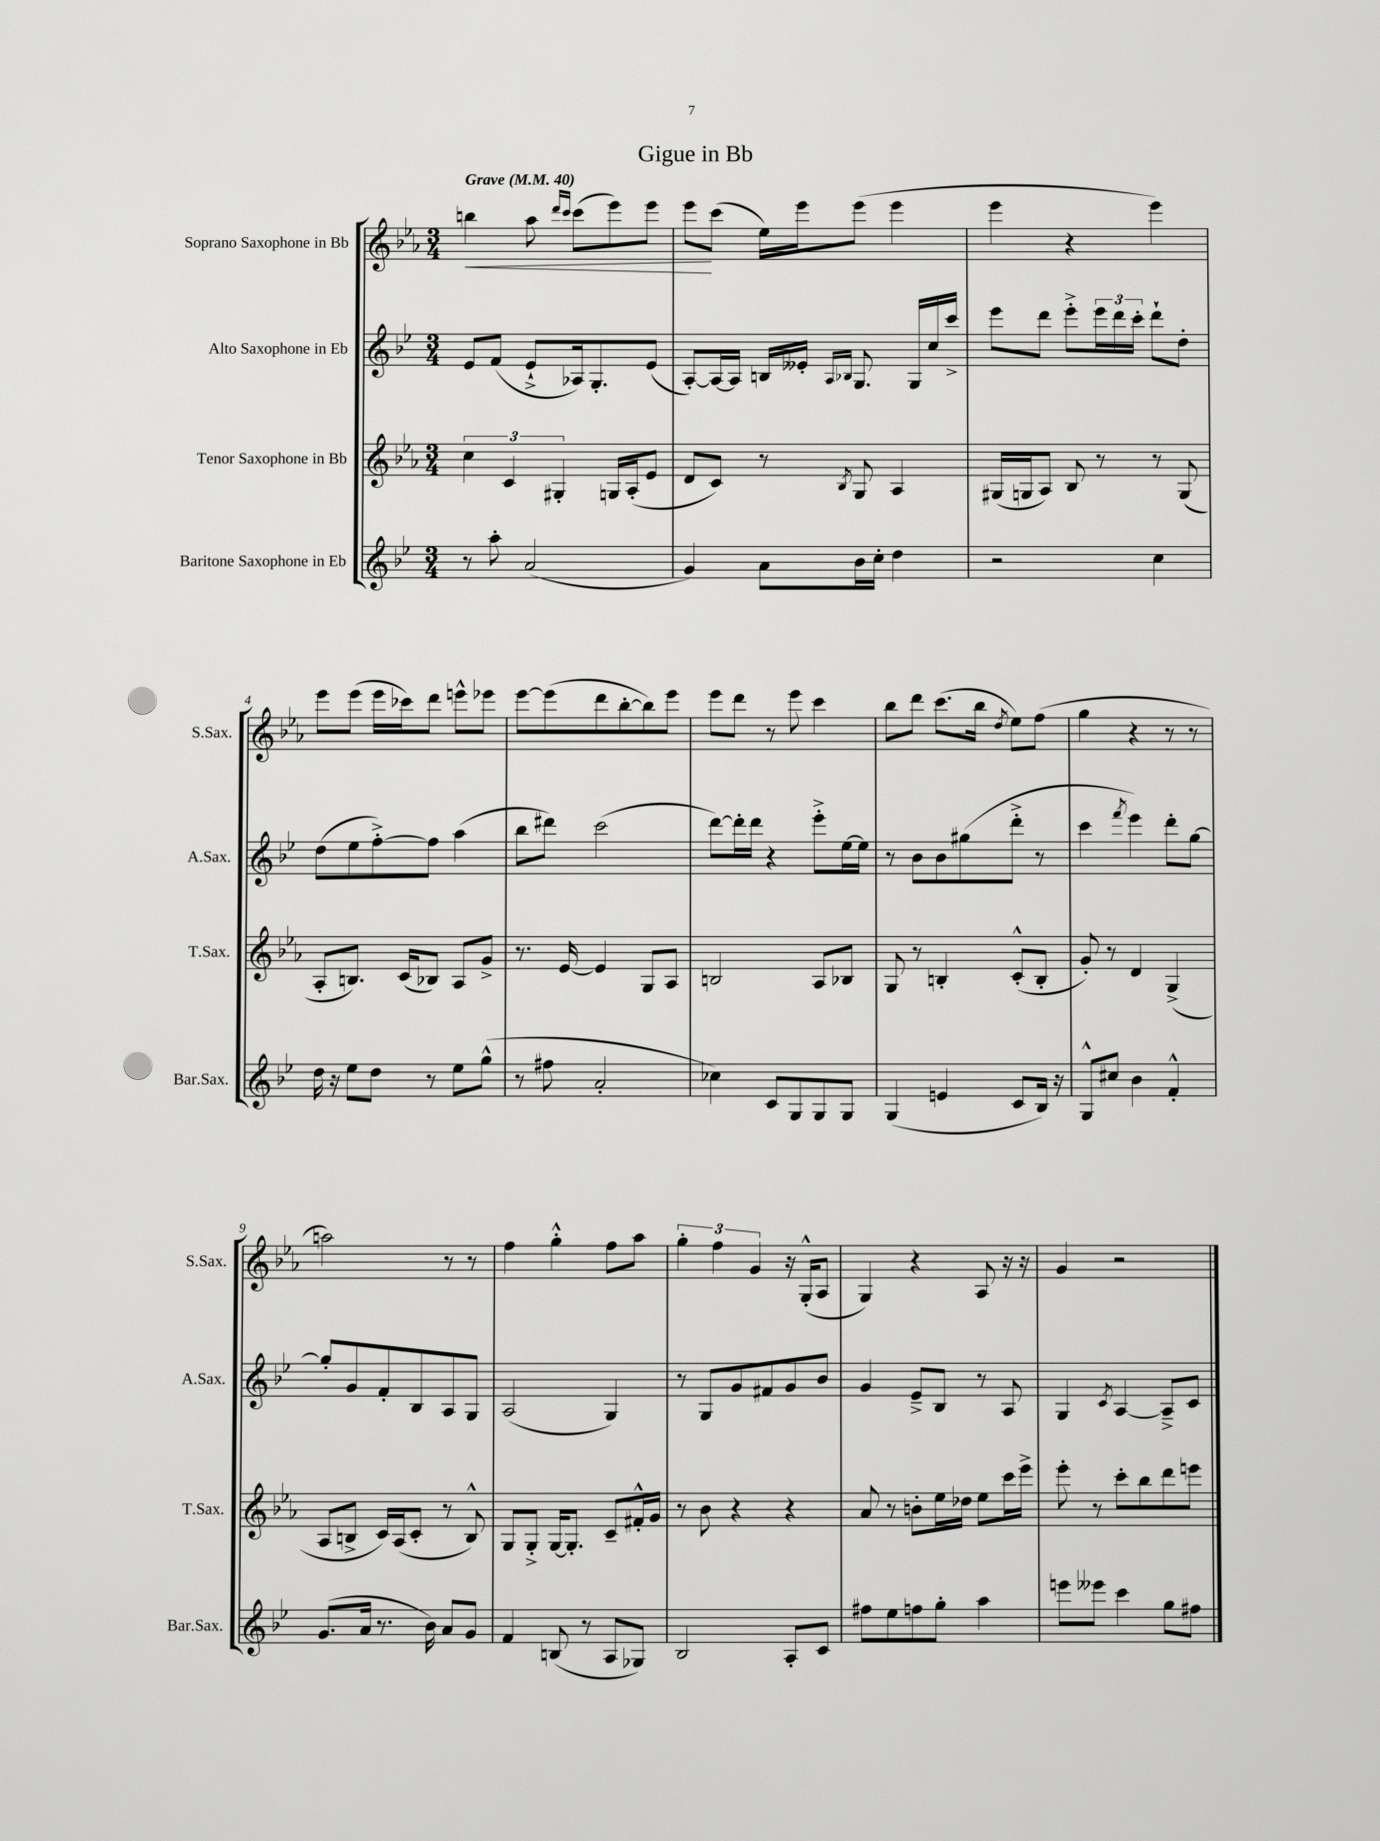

**kern	**kern	**kern	**kern	**dynam
*part4	*part3	*part2	*part1	*part1
*staff4	*staff3	*staff2	*staff1	*staff1
*I"Baritone Saxophone in Eb	*I"Tenor Saxophone in Bb	*I"Alto Saxophone in Eb	*I"Soprano Saxophone in Bb	*
*I'Bar.Sax.	*I'T.Sax.	*I'A.Sax.	*I'S.Sax.	*
*clefG2	*clefG2	*clefG2	*clefG2	*
*k[b-e-]	*k[b-e-a-]	*k[b-e-]	*k[b-e-a-]	*
*M3/4	*M3/4	*M3/4	*M3/4	*
*MM40	*MM40	*MM40	*MM40	*
=1	=1	=1	=1	=1
!	!	!	!LO:TX:a:B:t=Grave	!
!	!	!	!	!LO:HP:b
8r	6cc\	8e-/L	4bbn\	<
8aa'\	.	(8f/J	.	.
.	6c/	.	.	.
(2a/	.	8e-`^/L	8aa-\	.
.	6G#X'/	.	.	.
.	.	.	16qqddd/LL	.
.	.	.	16qqccc/JJ	.
.	.	16A-X/k)	(8ccc\L	.
.	.	8.G'/	.	.
.	16Gn/LL	.	8eee-\)	.
.	(16A-'/J	.	.	.
.	8e-/J	(8e-/J	8eee-\J	.
=2	=2	=2	=2	=2
4g/)	8d/L	[8A'/L)	8eee-\L	.
.	8c/J)	16A/L_	(8ccc\J	[
.	.	16A/JJ]	.	.
8a\L	8r	16Bn/LL	16ee-\LL)	.
.	.	16e--X'/JJ	16eee-\J	.
.	.	16qqA/LL	.	.
.	8qB-/	16qqB-X/JJ	.	.
16b-\L	8G/	8.G/	(8eee-\J	.
16cc'\JJ	.	.	.	.
4dd\	4A-/	.	4eee-\	.
.	.	16G/LL	.	.
.	.	16cc/	.	.
.	.	16ccc^/JJ	.	.
=3	=3	=3	=3	=3
2r	(16G#X/LL	8eee-\L	4eee-\	.
.	16Gn/J	.	.	.
.	8A-/J)	8ddd\J	.	.
.	8B-/	8eee-'^\L	4r	.
.	8r	24eee-\L	.	.
.	.	24ddd\	.	.
.	.	24ccc'\JJ	.	.
4cc\	8r	8ddd`\L	4eee-\)	.
.	(8G/	8dd'\J	.	.
!!LO:LB:g=z
=4	=4	=4	=4	=4
16dd\	8A-'/L	(8dd\L	8eee-\L	.
16r	.	.	.	.
8ee-\L	8.Bn/J)	8ee-\	(8eee-\J	.
8dd\J	.	[8ff'^\)	16eee-\LL	.
.	(16c/KL	.	16ccc-X\J)	.
8r	8B-X/J)	8ff\J]	8ddd\J	.
8ee-\L	8A-/L	(4aa\	8eeen^^\L	.
(8gg^^\J	8g^/J	.	8eee-X\J	.
=5	=5	=5	=5	=5
8r	8.r	8bb-\L	[8eee-\L	.
8ff#X\	.	8ddd#X\J)	(8eee-\]	.
.	[16e-/	.	.	.
2a'/	4e-/]	(2ccc\	8ddd\	.
.	.	.	[8bb-'\	.
.	8G/L	.	8bb-\])	.
.	8A-/J	.	8eee-\J	.
=6	=6	=6	=6	=6
4cc-X\)	2Bn/	[8ddd\L)	8eee-\L	.
.	.	16ddd'\L]	8ddd\J	.
.	.	16ddd\JJ	.	.
8c/L	.	4r	8r	.
8G/	.	.	8eee-\	.
8G/	8A-/L	8eee-'^\L	4ccc\	.
8G/J	8B-X/J	[16ee-\L	.	.
.	.	16ee-\JJ]	.	.
=7	=7	=7	=7	=7
(4G/	8G/	8r	8bb-\L	.
.	8r	8b-\L	8ddd\J	.
4en/	4Bn'/	8b-\	(8.ccc\L	.
.	.	(8gg#X\	.	.
.	.	.	16bb-\Jk	.
.	.	.	8qdd/	.
8c/L	(8c'^^/L	8ddd'^\J	8ee-\L)	.
16B-/Jk)	8B'/J	8r	(8ff\J	.
16r	.	.	.	.
=8	=8	=8	=8	=8
8G^^/L	8g'/)	4ccc\	4gg\	.
8cc#X/J	8r	.	.	.
.	.	8qfff/	.	.
4b-\	4d/	4eee-\)	4r	.
4f'^^/	(4G^/	8ddd'\L	8r	.
.	.	[8gg\J	8r	.
!!LO:LB:g=z
=9	=9	=9	=9	=9
(8.g/L	8A-/L	8gg'/L]	2aan\)	.
.	8Bn^/J	8g/	.	.
16a/Jk	.	.	.	.
8.r	16c/LL)	8f'/	.	.
.	(16A-/J	.	.	.
.	8c'/J	8B-/	.	.
16b-\)	.	.	.	.
8a/L	8r	8A/	8r	.
8g/J	8B^^/)	8G/J	8r	.
=10	=10	=10	=10	=10
4f/	8G/L	(2A/	4ff\	.
.	8G'^/J	.	.	.
(8Bn/	[16G/KL	.	4gg'^^\	.
.	8.G'/J]	.	.	.
8r	.	.	.	.
8A/L	8c~/L	4G/)	8ff\L	.
8G-X/J)	16f#X'^^/L	.	8aa-\J	.
.	16g/JJ	.	.	.
=11	=11	=11	=11	=11
2B-/	8r	8r	6gg'\	.
.	8b-\	8G/L	.	.
.	.	.	6ff\	.
.	4r	8g/	.	.
.	.	.	6g/	.
.	.	8f#X/	.	.
8A'/L	4r	8g/	16r	.
.	.	.	(16G'^^/KL	.
8c/J	.	8b-/J	8A-/J	.
=12	=12	=12	=12	=12
8ff#X\L	8a-/	4g/	4G/)	.
8ee-\	8r	.	.	.
8ffn\	8bn'\L	8e-~^/L	4r	.
8gg'\J	16ee-\L	8B-/J	.	.
.	16dd-X\JJ	.	.	.
4aa\	8ee-\L	8r	8A-/	.
.	16ccc\L	8A/	16r	.
.	16eee-^\JJ	.	16r	.
=13	=13	=13	=13	=13
8eeen\L	8eee-'\	4G/	4g/	.
8eee--X\J	8r	.	.	.
.	.	8qc/	.	.
4ccc\	8ccc'\L	[4A/	2r	.
.	8bb-\	.	.	.
8gg\L	8ddd\	8A~^/L]	.	.
8ff#X\J	8eeen\J	8c/J	.	.
==	==	==	==	==
*-	*-	*-	*-	*-
